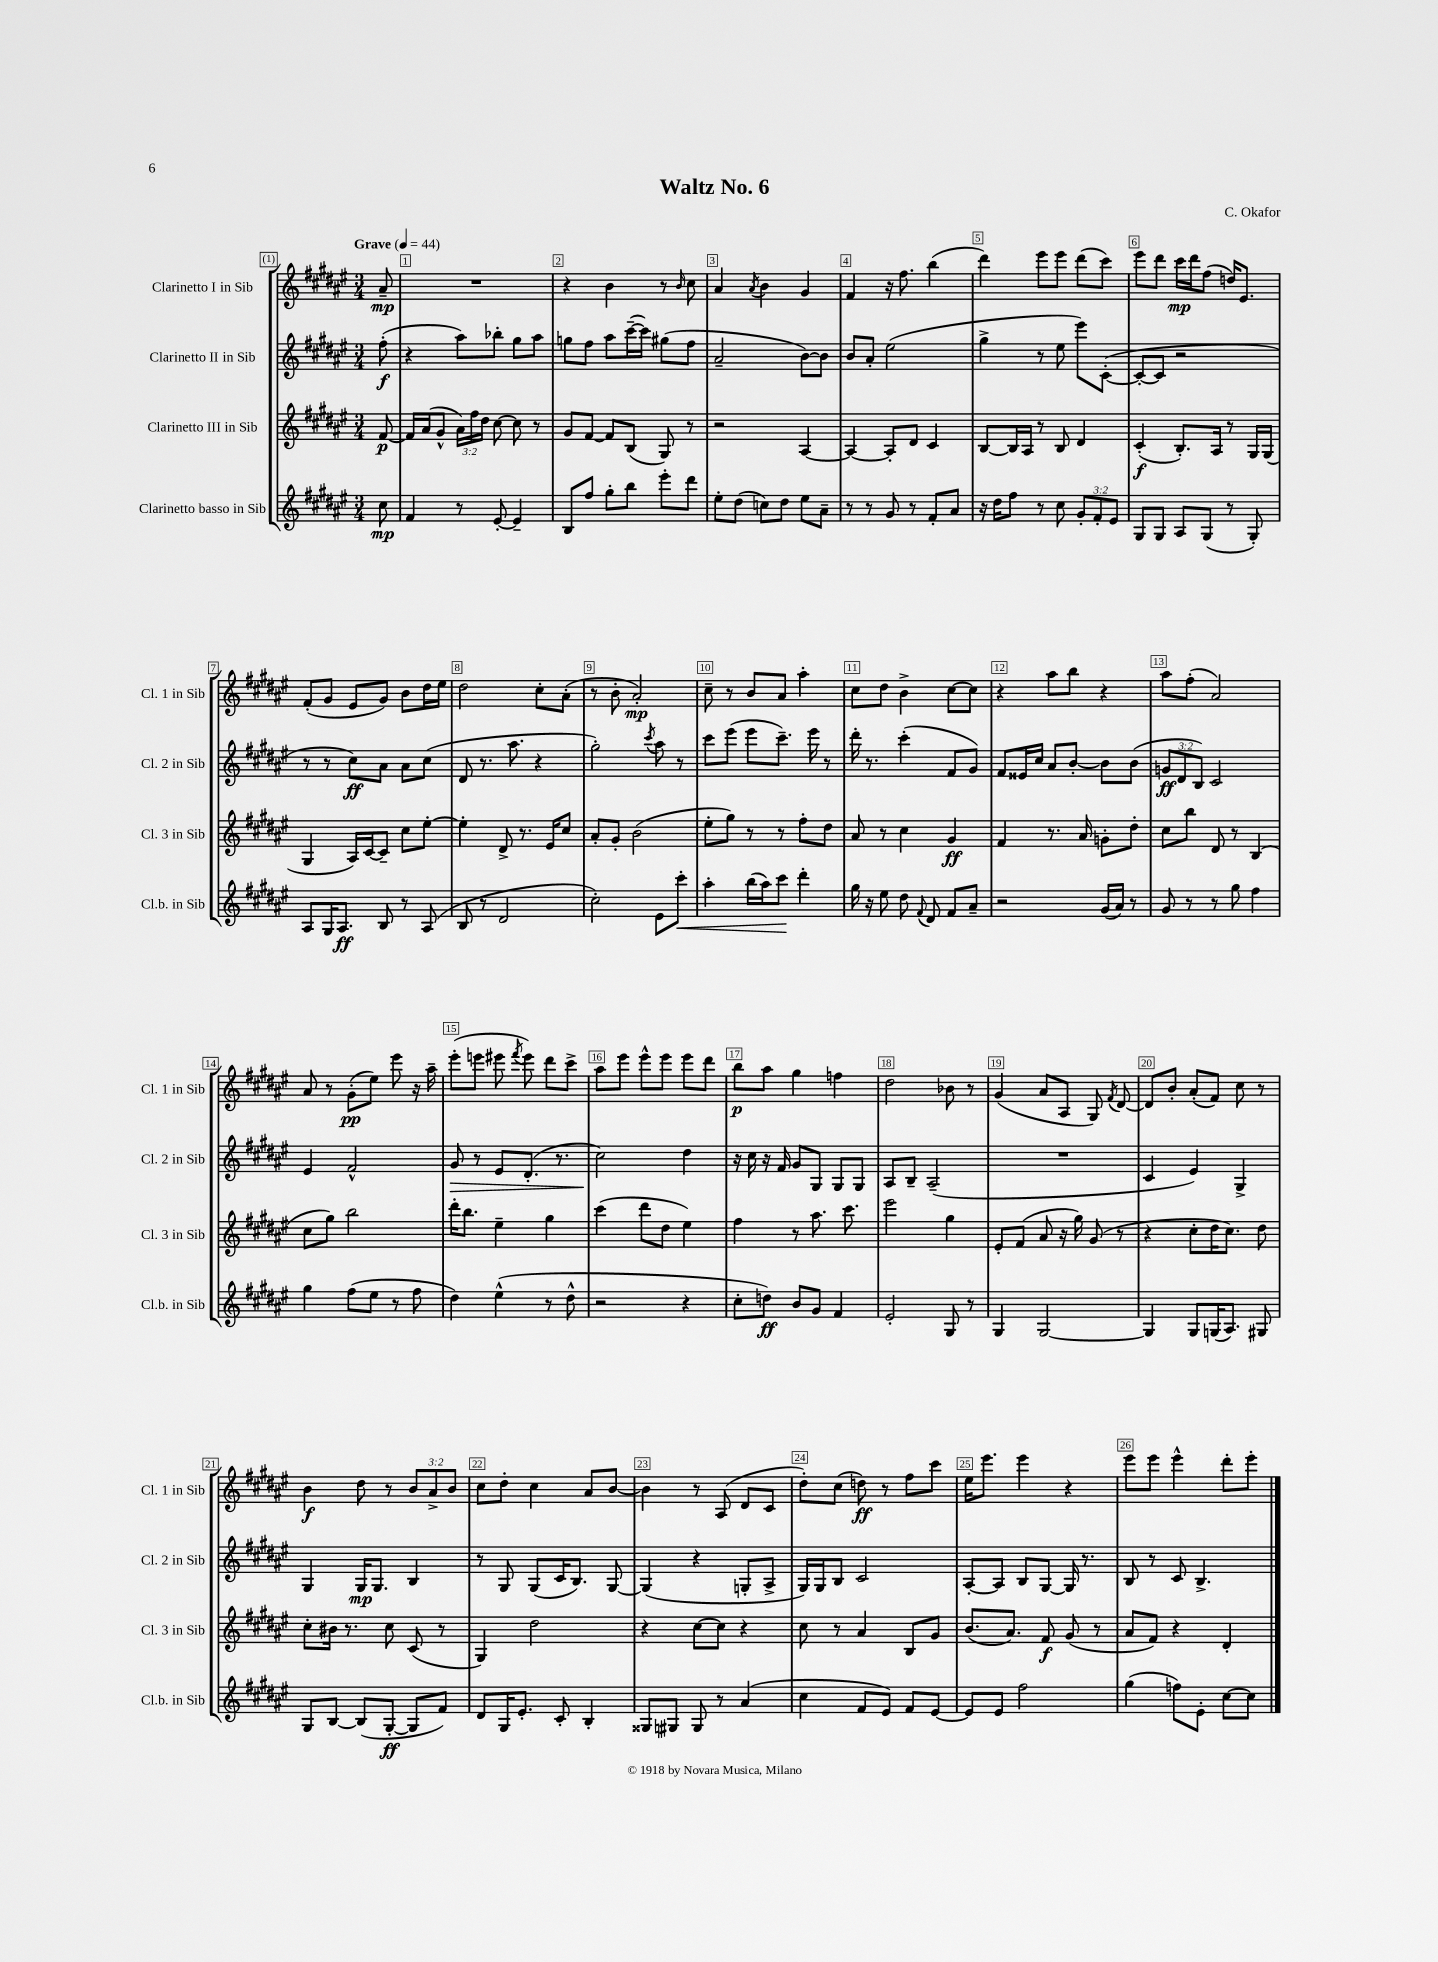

**kern	**kern	**kern	**kern
*staff4	*staff3	*staff2	*staff1
*clefG2	*clefG2	*clefG2	*clefG2
*k[f#c#g#d#a#e#]	*k[f#c#g#d#a#e#]	*k[f#c#g#d#a#e#]	*k[f#c#g#d#a#e#]
*M3/4	*M3/4	*M3/4	*M3/4
*MM44	*MM44	*MM44	*MM44
8cc#	[8f#	(8ff#'	8a#~
=	=	=	=
4f#	16f#]	4r	2.r
.	(16a#	.	.
.	8g#^^	.	.
8r	24a#)	8aa#)	.
.	24ff#	.	.
.	24dd#	.	.
[8e#'	[8cc#	8bb-'	.
4e#~]	8cc#]	8gg#	.
.	8r	8aa#	.
=	=	=	=
8B	8g#	8gg	4r
8ff#	[8f#	8ff#	.
8gg#'	8f#]	8aa#	4b
8bb	(8B	([16ccc#~	.
.	.	16ccc#])	.
8eee#'	8G#)	(8gg#	8r
.	.	.	16qqb
8ddd#	8r	8ff#	8cc#
=	=	=	=
8ee#'	2r	2a#~	4a#
(8dd#	.	.	.
.	.	.	8qa#
8cc)	.	.	4b
8dd#	.	.	.
8ee#	[4A#	[8b)	4g#
8a#~	.	8b]	.
=	=	=	=
8r	4A#_	8b	4f#
8r	.	8a#'	.
8g#	8A#']	(2ee#	16r
.	.	.	8.ff#
8r	8d#	.	.
8f#'	4c#	.	(4bb
8a#	.	.	.
=	=	=	=
16r	[8B	4gg#^	4ddd#)
16dd#	.	.	.
8ff#	16B]	.	.
.	16A#	.	.
8r	8r	8r	8eee#
8cc#	8B	8ee#	8eee#
12g#'	4d#	8eee#)	(8ddd#
12f#'	.	.	.
.	.	([8c#'	8ccc#)
12e#	.	.	.
=	=	=	=
8G#	(4c#'	8c#'_	8eee#
8G#	.	8c#]	8ddd#
8A#	8.B')	2r	16ccc#
.	.	.	16ddd#
(8G#	.	.	(8ff#
.	16A#	.	.
8r	8r	.	16dd)
.	.	.	8.e#
8G#')	16G#	.	.
.	(16G#	.	.
=	=	=	=
8A#	4G#	8r	(8f#'
16G#	.	8r	8g#
8.A#	.	.	.
.	16A#)	8cc#)	8e#
.	[16c#	.	.
8B	8c#~]	8a#	8g#)
8r	8cc#	8a#	8b
(8A#	[8ee#'	(8cc#	16dd#
.	.	.	16ee#
=	=	=	=
8B	4ee#']	8d#	2dd#
8r	.	8.r	.
2d#	8d#^	.	.
.	.	8.aa#	.
.	8.r	.	.
.	.	4r	8cc#'
.	16e#	.	.
.	8cc#	.	(8a#'
=	=	=	=
2cc#')	8a#'	2gg#')	8r
.	8g#'	.	8b'
.	(2b	.	2a#')
.	.	8qccc#	.
8e#	.	8aa#	.
8ccc#'	.	8r	.
=	=	=	=
4aa#'	8ee#'	8ccc#	8cc#~
.	8gg#)	(8eee#	8r
(16bb	8r	8eee#	8b
16aa#)	.	.	.
8ccc#	8r	8.ccc#~)	8a#
4ddd#'	8ff#'	.	4aa#'
.	.	16eee#	.
.	8dd#	8r	.
=	=	=	=
16gg#	8a#	16ddd#'	8cc#
16r	.	8.r	.
8ee#	8r	.	8dd#
8dd#	4cc#	(4ccc#'	4b^
8qqf#	.	.	.
8d#	.	.	.
8f#	4g#	8f#	[8cc#
8a#~	.	8g#)	8cc#]
=	=	=	=
2r	4f#	8f#	4r
.	.	16e##	.
.	.	16cc#	.
.	8.r	8a#	8aa#
.	.	[8b'	8bb
.	16a#	.	.
(16g#	8g'	8b]	4r
16a#)	.	.	.
8r	8dd#'	(8b	.
=	=	=	=
8g#	8cc#	12g	8aa#
.	.	12d#	.
8r	8bb	.	(8ff#'
.	.	12B)	.
8r	8d#	2c#	2a#)
8gg#	8r	.	.
4ff#	(4B	.	.
=	=	=	=
4gg#	8cc#	4e#	8a#
.	8gg#)	.	8r
(8ff#	2bb	2f#^^	(8g#'
8ee#	.	.	8ee#)
8r	.	.	8eee#
8ff#	.	.	16r
.	.	.	16aa#~
=	=	=	=
4dd#)	16ddd#'	8g#	(8eee#'
.	8.bb	.	.
.	.	8r	8eee
(4ee#^^	4ee#~	8e#	8eee#
.	.	.	8qfff#
.	.	(8.d#'	8eee#)
8r	4gg#	.	8ddd#
.	.	8.r	.
8dd#^^	.	.	8ccc#^
=	=	=	=
2r	(4ccc#	2cc#)	8aa#
.	.	.	8eee#
.	8ddd#	.	8eee#^^
.	8dd#	.	8eee#
4r	4ee#)	4dd#	8eee#
.	.	.	8ddd#
=	=	=	=
8cc#'	4ff#	16r	8bb
.	.	16cc#	.
8dd)	.	16r	8aa#
.	.	16f#	.
8b	8r	8g#	4gg#
8g#	8.aa#	8G#	.
4f#	.	8G#	4ff
.	8.ccc#	.	.
.	.	8G#	.
=	=	=	=
2e#'	2eee#	8A#	2dd#
.	.	8B~	.
.	.	(2A#~	.
8G#	4gg#	.	8b-
8r	.	.	8r
=	=	=	=
4G#	8e#'	2.r	(4g#
.	(8f#	.	.
[2G#	8a#	.	8a#
.	16r	.	8A#
.	16gg#)	.	.
.	(8g#	.	8G#)
.	.	.	8qf#
.	8r	.	[8d#
=	=	=	=
4G#]	4r	4c#	8d#]
.	.	.	8b'
8G#	8cc#'	4e#)	(8a#'
(16G	16dd#	.	8f#)
8.A#)	8.cc#)	.	.
.	.	4G#^	8cc#
8G#	8dd#	.	8r
=	=	=	=
8G#	8cc#'	4G#	4b
[8B	16b#	.	.
.	8.r	.	.
(8B]	.	16G#	8dd#
.	.	8.G#	.
[8G#'	8cc#	.	8r
8G#]	(8c#	4B	12b
.	.	.	12a#^
8f#)	8r	.	.
.	.	.	12b
=	=	=	=
8d#	4G#)	8r	8cc#
16G#	.	8G#	8dd#'
8.e#'	.	.	.
.	2dd#	(8G#	4cc#
8c#'	.	16c#	.
.	.	8.B)	.
4B'	.	.	8a#
.	.	[8G#	[8b
=	=	=	=
8G##	4r	(4G#]	4b]
8G#	.	.	.
8G#	[8cc#	4r	8r
8r	8cc#]	.	(8A#
(4a#	4r	8G'	8d#
.	.	8A#^	8c#
=	=	=	=
4cc#	8cc#	16G#)	8dd#')
.	.	16G#	.
.	8r	8B	(8cc#
8f#	4a#	2c#	8dd)
8e#)	.	.	8r
8f#	8B	.	8ff#
[8e#	8g#	.	8ccc#
=	=	=	=
8e#]	(8.b	[8A#'	16ee#
.	.	.	8.eee#
8e#	.	8A#]	.
.	8.a#)	.	.
2ff#	.	8B	4eee#
.	8f#	[8G#	.
.	(8g#	16G#]	4r
.	.	8.r	.
.	8r	.	.
=	=	=	=
(4gg#	8a#	8B	8eee#
.	8f#)	8r	8eee#
8ff)	4r	8c#	4eee#^^
8e#'	.	4.B^	.
[8cc#	4d#'	.	8ddd#'
8cc#]	.	.	8eee#'
==	==	==	==
*-	*-	*-	*-
